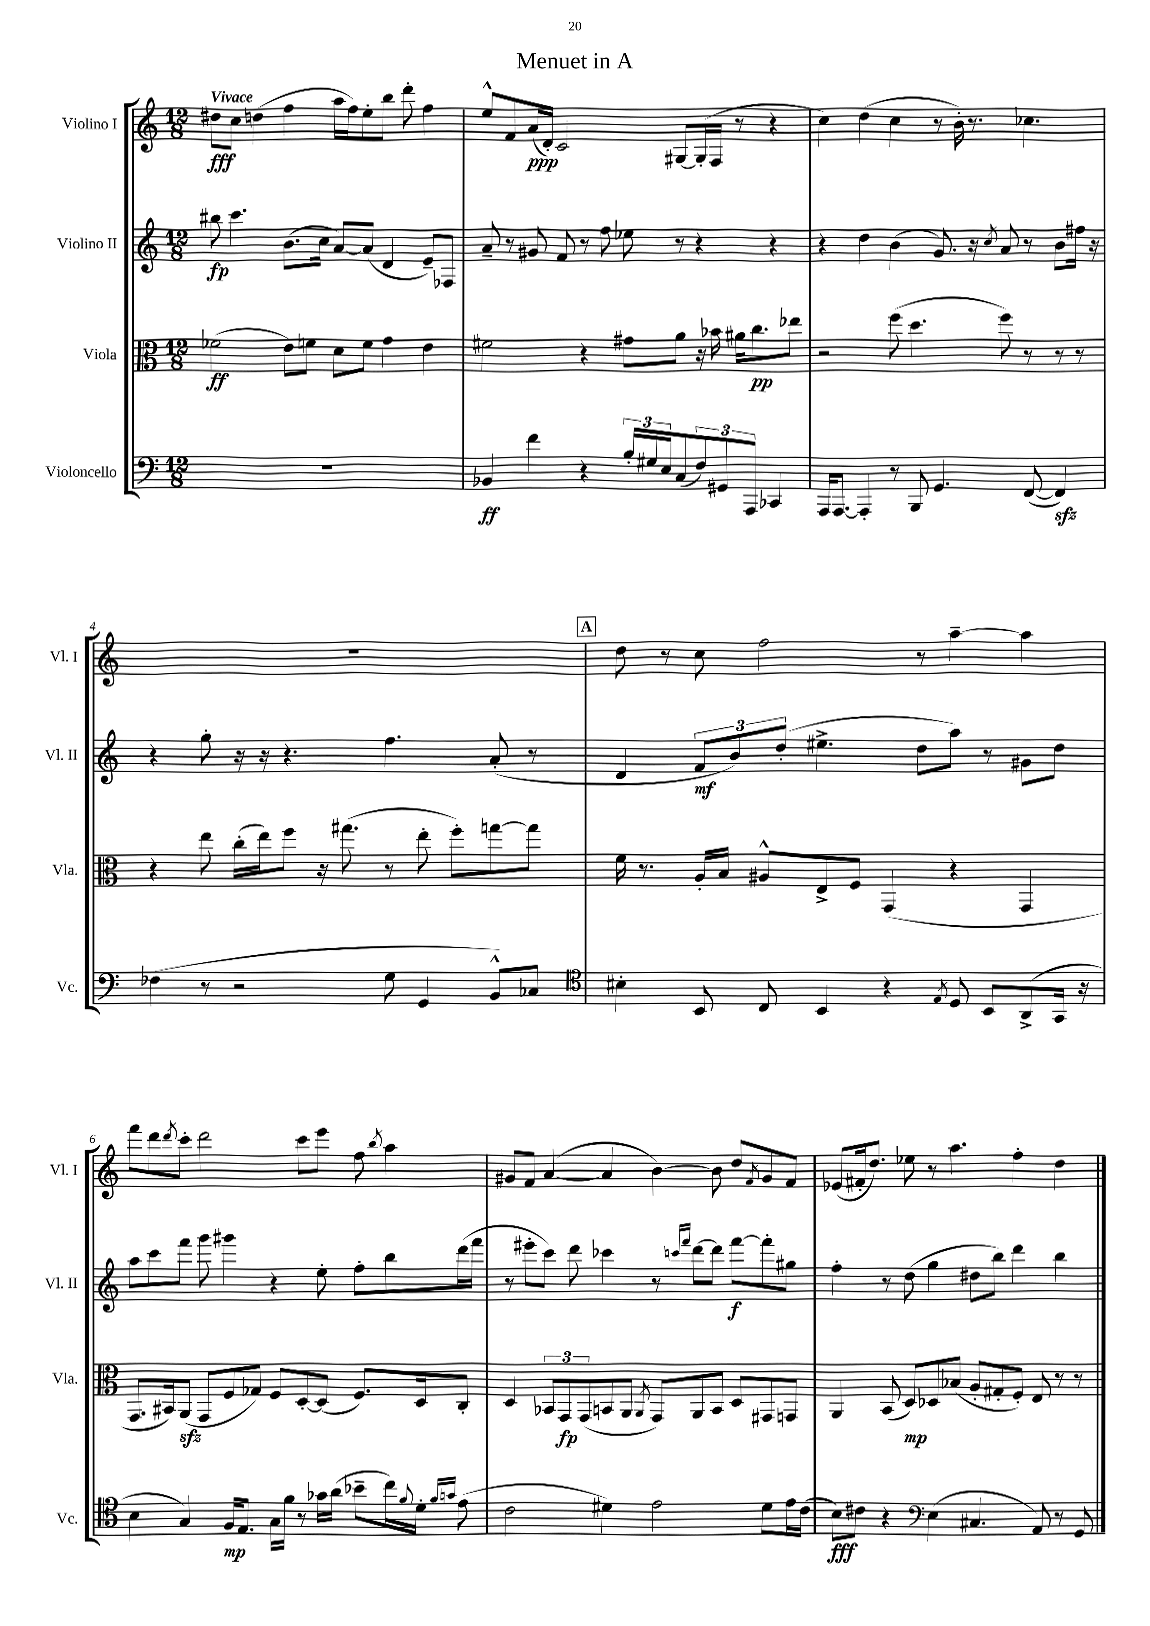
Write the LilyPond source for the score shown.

\header { title = "Menuet in A" }
<<
\new StaffGroup <<
\new Staff = "s0" \with { instrumentName = "Violino I" shortInstrumentName = "Vl. I" } {
    \clef treble \key c \major \numericTimeSignature \time 12/8 \tempo "Vivace"
    dis''8\fff c''8 d''4( f''4 a''16 f''16) e''8-. b''8 d'''8-. f''4 |
    e''8-^ f'8 a'16\ppp( d'16-.) c'2 gis8~ gis16-.( f16 r8 r4 |
    c''4) d''4( c''4 r8 b'16-.) r8. ces''4. |
    R1. |
    \mark \markup { \box "A" } d''8 r8 c''8 f''2 r8 a''4~-- a''4 |
    f'''8 d'''8 \acciaccatura { d'''8 } c'''8-. d'''2 c'''8 e'''8 f''8 \acciaccatura { b''8 } a''4 |
    gis'8 f'8 a'4~( a'4 b'4~) b'8 d''8 \acciaccatura { f'8 } gis'8 f'8 |
    ees'8( fis'16-. d''8.) ees''8 r8 a''4. f''4-. d''4 \bar "|." |
}
\new Staff = "s1" \with { instrumentName = "Violino II" shortInstrumentName = "Vl. II" } {
    \clef treble \key c \major \numericTimeSignature \time 12/8
    bis''8\fp c'''4. b'8.( c''16 a'8~) a'8( d'4 e'8--) fes8 |
    a'8-- r8 gis'8 f'8 r8 f''8 ees''8 r8 r4 r4 |
    r4 d''4 b'4( g'8.) r16 \acciaccatura { c''8 } a'8 r8 b'8 fis''16 r16 |
    r4 g''8-. r16 r16 r4. f''4. a'8-.( r8 |
    \mark \markup { \box "A" } d'4 \tuplet 3/2 { f'8\mf b'8) d''8-.( } eis''4.-> d''8 a''8) r8 gis'8 d''8 |
    a''8 c'''8 f'''8 g'''8 gis'''4 r4 e''8-. f''8-. b''8 d'''16( f'''16 |
    r8 eis'''8-. c'''8) d'''8 ces'''4 r8 \grace { c'''16 f'''16 } d'''8~ d'''8 f'''8~\f f'''8-. gis''8 |
    f''4-. r8 d''8( g''4 dis''8 b''8) d'''4 b''4 \bar "|." |
}
\new Staff = "s2" \with { instrumentName = "Viola" shortInstrumentName = "Vla." } {
    \clef alto \key c \major \numericTimeSignature \time 12/8
    fes'2\ff( e'8) f'8 d'8 f'8 g'4 e'4 |
    fis'2 r4 gis'8 a'8 r16 bes'16 ais'16 c''8.\pp ees''8 |
    r2 f''8( d''4. f''8) r8 r8 r8 |
    r4 e''8 c''16-.( e''16) f''8 r16 gis''8.( r8 e''8-. f''8-.) g''8~ g''8 |
    \mark \markup { \box "A" } f'16 r8. a16-. b16 ais8-^ e8-> f8 g,4( r4 g,4 |
    g,8. bis,16) a,8\sfz( g,8 f8 ges8) f8 d8~-. d8( f8.) d16 c8-. |
    d4 \tuplet 3/2 { bes,8 g,8\fp g,8( } b,8 a,8 \acciaccatura { a,8 } g,8) a,8 b,8 d8 gis,8 g,8 |
    a,4 b,8( d8\mp) des8 bes8( a8-. gis8-. f8-.) e8 r8 r8 \bar "|." |
}
\new Staff = "s3" \with { instrumentName = "Violoncello" shortInstrumentName = "Vc." } {
    \clef bass \key c \major \numericTimeSignature \time 12/8
    R1. |
    bes,4\ff f'4 r4 \tuplet 3/2 { b16-. gis16 e16 } c8( \tuplet 3/2 { f8) gis,8 a,,8 } ces,4 |
    a,,16 a,,8.~ a,,4-. r8 b,,8 g,4. f,8~( f,4\sfz) |
    fes4( r8 r2 g8 g,4 b,8-^) ces8 |
    \mark \markup { \box "A" } \clef tenor bis4-. b,8 c8 b,4 r4 \acciaccatura { e8 } d8 b,8 a,8->( g,16 r16 |
    b4 g4) f16\mp e8. g16 f'16 r8 ges'16 a'16( bes'8-- c''16) \appoggiatura { f'8 } d'16-. \grace { f'16 g'16 } e'8( |
    c'2 dis'4) e'2 dis'8 e'16 c'16( |
    b8\fff) cis'8 r4 \clef bass e4( cis4. a,8) r8 g,8 \bar "|." |
}
>>
>>
